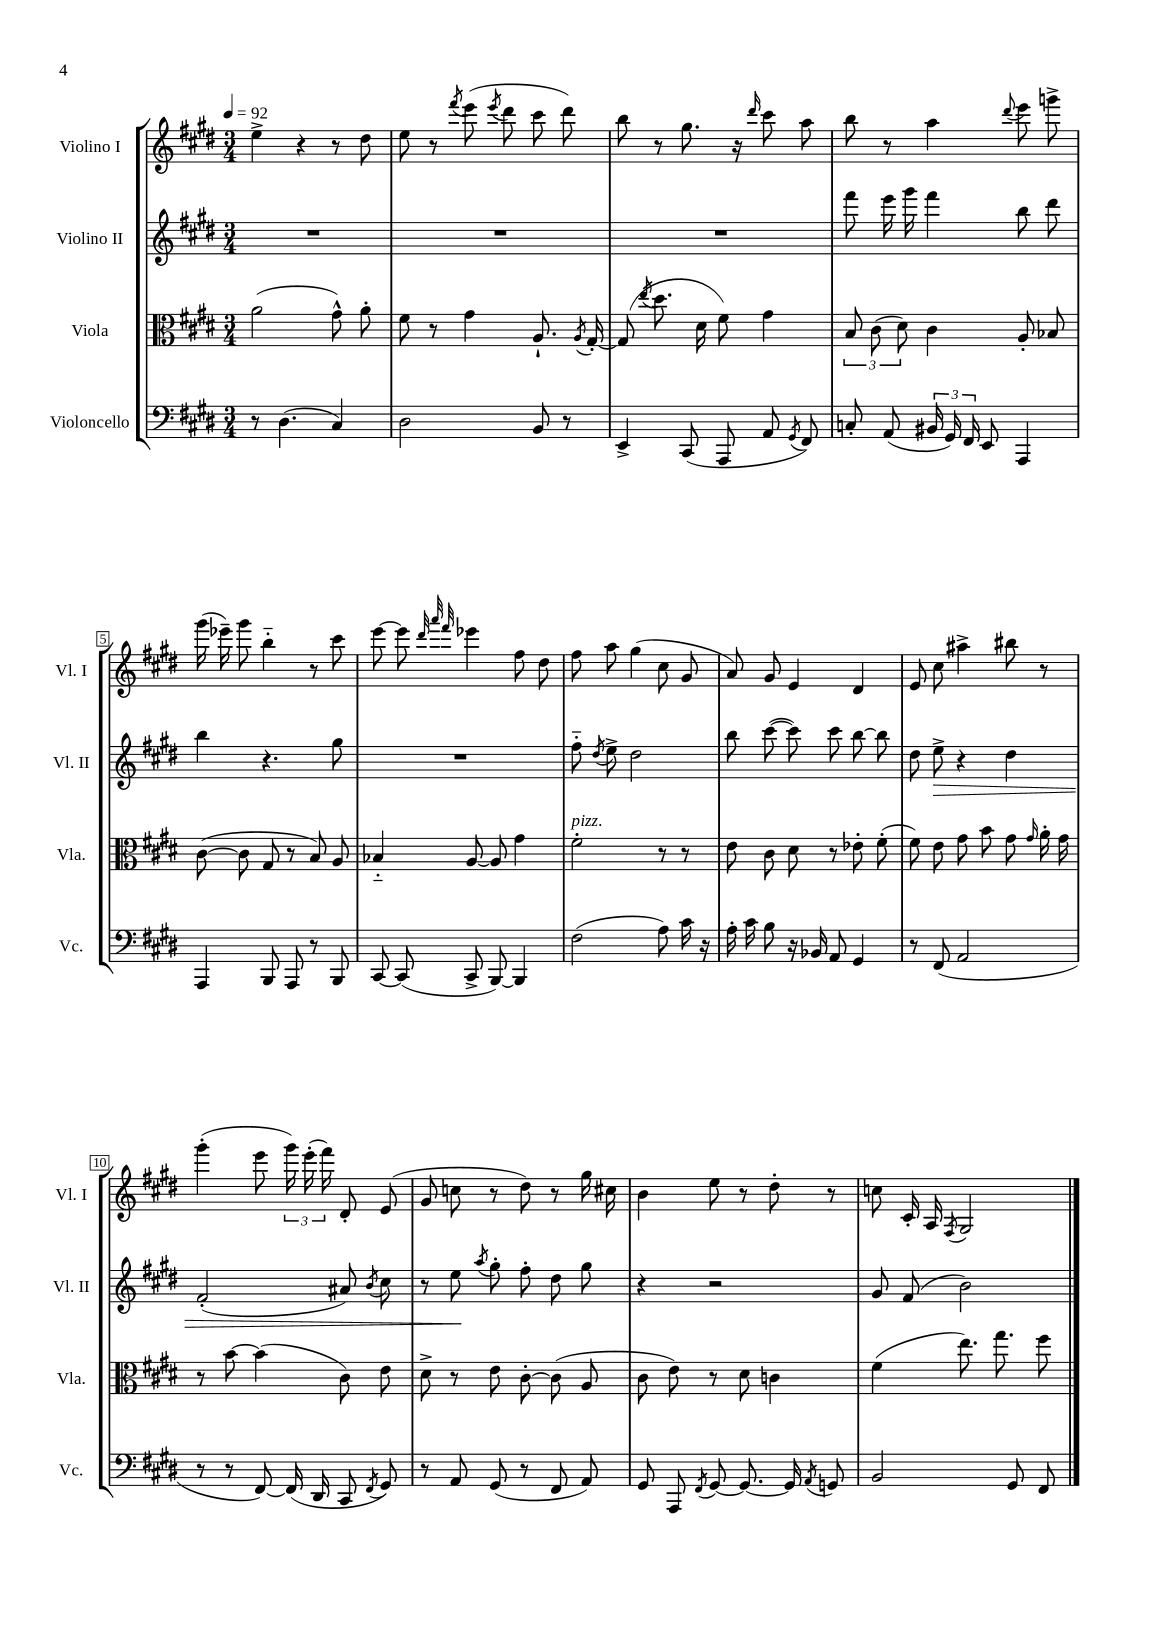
<<
\new StaffGroup <<
\new Staff = "s0" \with { instrumentName = "Violino I" shortInstrumentName = "Vl. I" } {
    \clef treble \key e \major \numericTimeSignature \time 3/4 \tempo 4 = 92
    \autoBeamOff e''4-> r4 r8 dis''8 |
    e''8 r8 \acciaccatura { fis'''8 } e'''8( \acciaccatura { e'''8 } dis'''8 cis'''8 dis'''8) |
    b''8 r8 gis''8. r16 \grace { dis'''16 } cis'''8 a''8 |
    b''8 r8 a''4 \appoggiatura { dis'''8 } e'''8 g'''8-> |
    gis'''16( ees'''16--) gis'''8 b''4-_ r8 cis'''8 |
    e'''8~ e'''8 \grace { dis'''32 a'''32 fis'''32 } ees'''4 fis''8 dis''8 |
    fis''8 a''8 gis''4( cis''8 gis'8 |
    a'8) gis'8 e'4 dis'4 |
    e'8 cis''8 ais''4-> bis''8 r8 |
    gis'''4-.( e'''8 \tuplet 3/2 { gis'''16) e'''16-.( fis'''16) } dis'8-. e'8( |
    gis'8 c''8 r8 dis''8) r8 gis''16 cis''16 |
    b'4 e''8 r8 dis''8-. r8 |
    c''8 cis'16-. a16 \acciaccatura { fis8 } gis2 \bar "|." |
}
\new Staff = "s1" \with { instrumentName = "Violino II" shortInstrumentName = "Vl. II" } {
    \clef treble \key e \major \numericTimeSignature \time 3/4
    \autoBeamOff R2. |
    R2. |
    R2. |
    fis'''8 e'''16 gis'''16 fis'''4 b''8 dis'''8 |
    b''4 r4. gis''8 |
    R2. |
    fis''8-_ \acciaccatura { dis''8 } e''8-> dis''2 |
    b''8 cis'''8~( cis'''8) cis'''8 b''8~ b''8 |
    dis''8 e''8->\> r4 dis''4 |
    fis'2-.( ais'8) \acciaccatura { b'8 } cis''8 |
    r8 e''8\! \acciaccatura { a''8 } gis''8-. fis''8-. dis''8 gis''8 |
    r4 r2 |
    gis'8 fis'8( b'2) \bar "|." |
}
\new Staff = "s2" \with { instrumentName = "Viola" shortInstrumentName = "Vla." } {
    \clef alto \key e \major \numericTimeSignature \time 3/4
    \autoBeamOff a'2( gis'8-^) a'8-. |
    fis'8 r8 gis'4 a8.-! \acciaccatura { a8 } gis16~-. |
    gis8( \acciaccatura { e''8 } dis''8. dis'16 fis'8) gis'4 |
    \tuplet 3/2 { b8 cis'8( dis'8) } cis'4 a8-. bes8 |
    cis'8~( cis'8 gis8 r8 b8) a8 |
    bes4-_ a8~ a8 gis'4 |
    fis'2-.^\markup { \italic "pizz." } r8 r8 |
    e'8 cis'8 dis'8 r8 ees'8-. fis'8-.( |
    fis'8) e'8 gis'8 b'8 gis'8 \grace { gis'16 } a'16-. gis'16 |
    r8 b'8~ b'4( cis'8) e'8 |
    dis'8-> r8 e'8 cis'8~-. cis'8( a8 |
    cis'8 e'8) r8 dis'8 c'4 |
    fis'4( e''8.) gis''8. fis''8 \bar "|." |
}
\new Staff = "s3" \with { instrumentName = "Violoncello" shortInstrumentName = "Vc." } {
    \clef bass \key e \major \numericTimeSignature \time 3/4
    \autoBeamOff r8 dis4.( cis4) |
    dis2 b,8 r8 |
    e,4-> cis,8( a,,8 a,8 \acciaccatura { gis,8 } fis,8) |
    c8-. a,8( \tuplet 3/2 { bis,16 gis,16) fis,16 } e,8 a,,4 |
    a,,4 b,,8 a,,8 r8 b,,8 |
    cis,8~ cis,8( cis,8-> b,,8~) b,,4 |
    fis2( a8) cis'16 r16 |
    a16-. cis'16 b8 r16 bes,16 a,8 gis,4 |
    r8 fis,8( a,2 |
    r8 r8 fis,8~) fis,16( dis,16 cis,8 \acciaccatura { fis,8 } gis,8) |
    r8 a,8 gis,8( r8 fis,8 a,8) |
    gis,8 a,,8 \acciaccatura { fis,8 } gis,8~ gis,8.~ gis,16 \acciaccatura { a,8 } g,8 |
    b,2 gis,8 fis,8 \bar "|." |
}
>>
>>
\layout { \context { \Score \override BarNumber.stencil = #(make-stencil-boxer 0.1 0.3 ly:text-interface::print) } }
